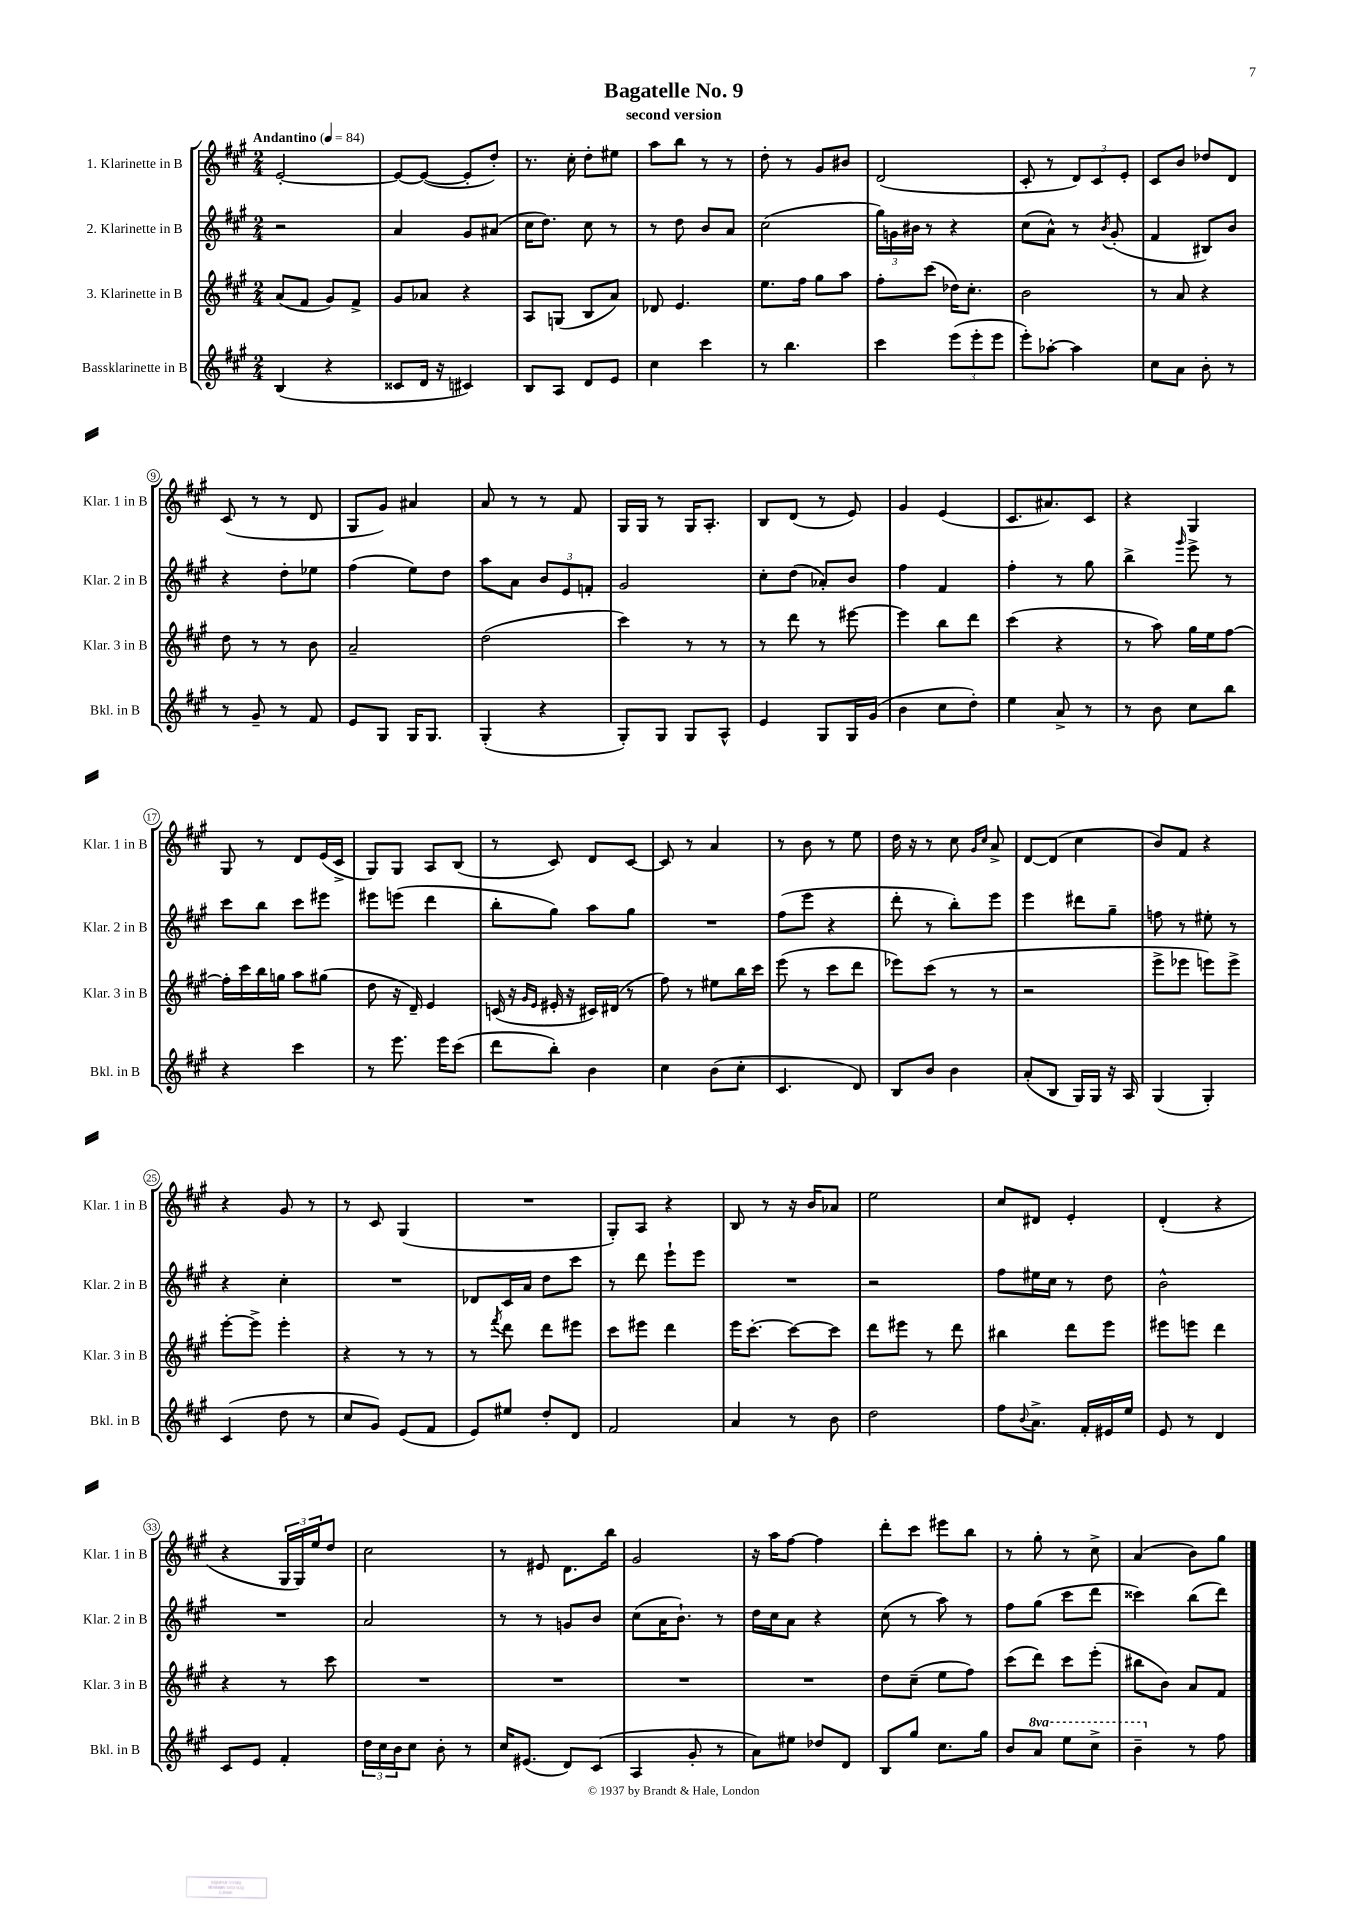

**kern	**kern	**kern	**kern
*staff4	*staff3	*staff2	*staff1
*clefG2	*clefG2	*clefG2	*clefG2
*k[f#c#g#]	*k[f#c#g#]	*k[f#c#g#]	*k[f#c#g#]
*M2/4	*M2/4	*M2/4	*M2/4
*MM84	*MM84	*MM84	*MM84
(4B	(8a	2r	[2e'
.	8f#	.	.
4r	8g#)	.	.
.	8f#^	.	.
=	=	=	=
8c##	8g#	4a	8e_
16d	8a-	.	(8e_
16r	.	.	.
4c#)	4r	8g#	8e']
.	.	(8a#	8dd')
=	=	=	=
8B	8A	16cc#	8.r
.	.	8.dd)	.
8A	(8G	.	.
.	.	.	16cc#'
8d	8B	8cc#	8dd'
8e	8a)	8r	8ee#
=	=	=	=
4cc#	8d-	8r	8aa
.	4.e	8dd	8bb
4ccc#	.	8b	8r
.	.	8a	8r
=	=	=	=
8r	8.ee	(2cc#	8dd'
4.bb	.	.	8r
.	16ff#	.	.
.	8gg#	.	8g#
.	8aa	.	8b#
=	=	=	=
4ccc#	8ff#'	24gg#)	(2d
.	.	24g	.
.	.	24b#	.
.	(8ccc#	8r	.
(12eee	16dd-)	4r	.
.	8.cc#'	.	.
12eee'	.	.	.
12eee	.	.	.
=	=	=	=
8eee')	2b	(8cc#	8c#'
[8aa-'	.	8a^^)	8r
4aa-]	.	8r	12d)
.	.	.	12c#
.	.	8qb	.
.	.	(8g#'	.
.	.	.	12e'
=	=	=	=
8cc#	8r	4f#	8c#
8a	8a	.	8b
8b'	4r	8B#)	8dd-
8r	.	8b	8d
=	=	=	=
8r	8dd	4r	(8c#
8g#~	8r	.	8r
8r	8r	8dd'	8r
8f#	8b	8ee-	8d
=	=	=	=
8e	2a~	(4ff#	8G#
8G#	.	.	8g#)
16G#	.	8ee)	4a#
8.G#	.	.	.
.	.	8dd	.
=	=	=	=
(4G#'	(2dd	8aa	8a
.	.	8a	8r
4r	.	12b	8r
.	.	12e	.
.	.	.	8f#
.	.	12f'	.
=	=	=	=
8G#')	4ccc#)	2g#	16G#
.	.	.	16G#
8G#	.	.	8r
8G#	8r	.	16G#
.	.	.	8.A'
8A^^	8r	.	.
=	=	=	=
4e	8r	8cc#'	8B
.	8ddd	(8dd	(8d
8G#	8r	8a-')	8r
16G#	[8eee#	8b	8e)
(16g#	.	.	.
=	=	=	=
4b	4eee#]	4ff#	4g#
8cc#	8bb	4f#	(4e
8dd')	8ddd	.	.
=	=	=	=
4ee	(4ccc#	4ff#'	8.c#
.	.	.	8.a#)
8a^	4r	8r	.
8r	.	8gg#	8c#
=	=	=	=
8r	8r	4bb^	4r
8b	8aa)	.	.
.	.	16qqggg#	.
8cc#	16gg#	8eee^	4G#
.	16ee	.	.
8bb	[8ff#	8r	.
=	=	=	=
4r	16ff#']	8ccc#	8G#
.	16ccc#	.	.
.	16bb	8bb	8r
.	16gg	.	.
4ccc#	8aa	8ccc#	8d
.	(8gg#	8eee#	(16e
.	.	.	16c#^
=	=	=	=
8r	8dd	8eee#	8G#)
8.eee	16r	(8eee	8G#
.	16d~)	.	.
.	4e	4ddd	8A
16eee	.	.	.
(8ccc#	.	.	(8B
=	=	=	=
8ddd	(16c	8bb'	8r
.	16r	.	.
.	16qqg#	.	.
.	16qqe	.	.
8bb')	16e#'	8gg#)	8c#)
.	16r	.	.
4b	16c#)	8aa	8d
.	(16d#	.	.
.	8r	8gg#	[8c#
=	=	=	=
4cc#	8ff#)	2r	8c#]
.	8r	.	8r
(8b	8ee#	.	4a
8cc#'	16bb	.	.
.	16ccc#	.	.
=	=	=	=
4.c#	(8eee	(8ff#	8r
.	8r	8eee	8b
.	8ccc#	4r	8r
8d)	8ddd	.	8ee
=	=	=	=
8B	8eee-)	8ddd'	16dd
.	.	.	16r
8b	(8ccc#	8r	8r
4b	8r	8bb')	8cc#
.	.	.	16qqg#
.	.	.	16qqcc#
.	8r	8eee	8a^
=	=	=	=
(8a'	2r	4eee	[8d
8B	.	.	(8d]
16G#)	.	8ddd#	4cc#
16G#	.	.	.
16r	.	8gg#~	.
16A	.	.	.
=	=	=	=
(4G#	8eee^	8ff	8b)
.	8eee-	8r	8f#
4G#')	8eee)	8ee#'	4r
.	8eee^	8r	.
=	=	=	=
(4c#	[8eee'	4r	4r
.	8eee^]	.	.
8dd	4eee'	4cc#'	8g#
8r	.	.	8r
=	=	=	=
8cc#	4r	2r	8r
8g#)	.	.	8c#
(8e	8r	.	(4G#
8f#	8r	.	.
=	=	=	=
8e)	8r	8d-	2r
.	8qfff#	.	.
8ee#	8ddd	16c#	.
.	.	16a	.
8dd'	8ddd	8dd	.
8d	8eee#	8ccc#	.
=	=	=	=
2f#	8ccc#	8r	8G#')
.	8eee#	8ddd	8A
.	4ddd	8eee`	4r
.	.	8eee	.
=	=	=	=
4a	16eee	2r	8B
.	[8.ccc#'	.	.
.	.	.	8r
8r	8ccc#_	.	16r
.	.	.	16b
8b	8ccc#]	.	8a-
=	=	=	=
2dd	8ddd	2r	2ee
.	8eee#	.	.
.	8r	.	.
.	8ddd	.	.
=	=	=	=
8ff#	4bb#	8ff#	8cc#
8qqb	.	.	.
8.a^	.	16ee#	8d#
.	.	16cc#	.
.	8ddd	8r	4e'
16f#'	.	.	.
16e#	8eee	8dd	.
16ee	.	.	.
=	=	=	=
8e	8eee#	2b^^	(4d'
8r	8eee	.	.
4d	4ddd	.	4r
=	=	=	=
8c#	4r	2r	4r
8e	.	.	.
4f#'	8r	.	24G#
.	.	.	24G#)
.	.	.	24ee
.	8ccc#	.	8dd
=	=	=	=
24dd	2r	2a	2cc#
24cc#	.	.	.
24b	.	.	.
8cc#	.	.	.
8b'	.	.	.
8r	.	.	.
=	=	=	=
16cc#	2r	8r	8r
(8.e#	.	.	.
.	.	8r	8e#
8d)	.	8g	8.d
(8c#	.	8b	.
.	.	.	16bb
=	=	=	=
4A	2r	(8cc#	2g#
.	.	16a	.
.	.	8.b`)	.
8g#'	.	.	.
8r	.	8r	.
=	=	=	=
8a)	2r	16dd	16r
.	.	16cc#	16aa
8ee#	.	8a	[8ff#
8dd-	.	4r	4ff#]
8d	.	.	.
=	=	=	=
8B	8dd	(8cc#	8ddd'
8gg#	(8cc#~	8r	8ccc#
8.cc#	8ee	8aa)	8eee#
.	8ff#)	8r	8bb
16gg#	.	.	.
=	=	=	=
8b	(8ccc#	8ff#	8r
8aa	8ddd)	(8gg#	8gg#'
8eee	8ccc#	8ccc#	8r
8ccc#^	(8eee'	8ddd	8cc#^
=	=	=	=
4bb~	8bb#	4ccc##)	(4a
.	8b)	.	.
8r	8a	(8bb	8b)
8ff#	8f#	8ddd)	8gg#
==	==	==	==
*-	*-	*-	*-
